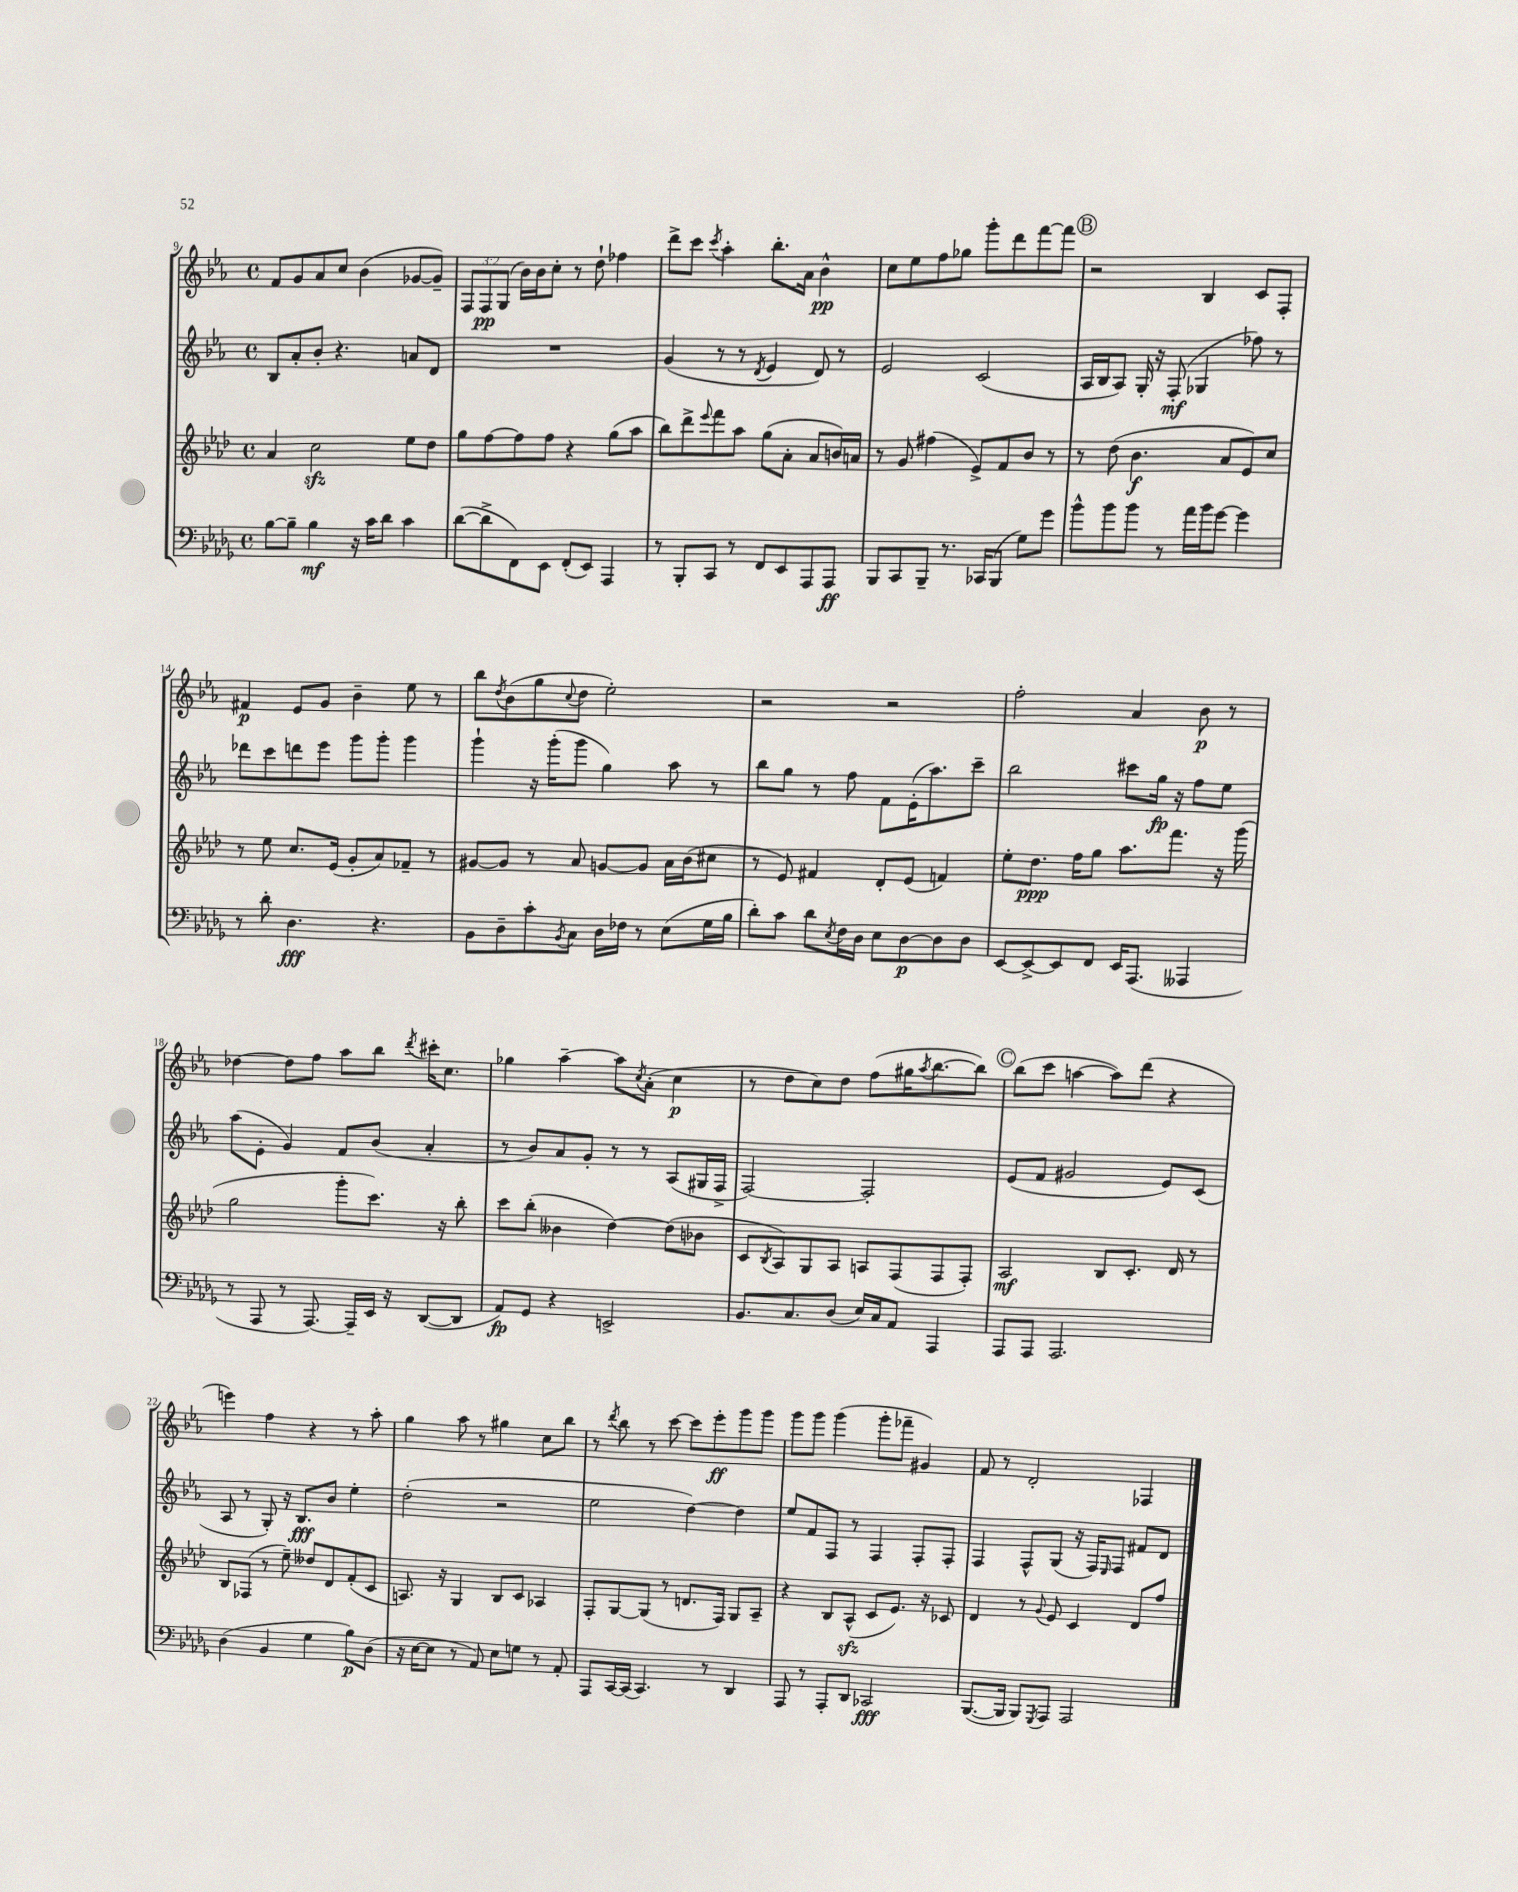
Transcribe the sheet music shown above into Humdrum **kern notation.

**kern	**kern	**kern	**kern
*staff4	*staff3	*staff2	*staff1
*clefF4	*clefG2	*clefG2	*clefG2
*k[b-e-a-d-g-]	*k[b-e-a-d-]	*k[b-e-a-]	*k[b-e-a-]
*M4/4	*M4/4	*M4/4	*M4/4
*met(c)	*met(c)	*met(c)	*met(c)
[8B-	4a-	8B-	8f
8B-~]	.	8a-'	8g
4B-	2cc	8b-'	8a-
.	.	4.r	8cc
16r	.	.	(4b-
16c	.	.	.
8d-	.	.	.
4c	8ee-	8a	[8g-
.	8dd-	8d	8g-~])
=	=	=	=
([8d-	8gg	1r	12F
.	.	.	12F
8d-^]	[8ff	.	.
.	.	.	(12G
8FF)	8ff]	.	16b-)
.	.	.	16b-
8EE-	8ff	.	8cc'
(8FF'	4r	.	8r
8EE-)	.	.	8dd`
4AAA-	(8gg	.	4ff-
.	8aa-	.	.
=	=	=	=
8r	8bb-)	(4g	8ddd^
8BBB-'	8ddd-^	.	8ccc
.	8qqeee-	.	8qccc
8CC	8fff	8r	4aa-'
8r	8aa-	8r	.
.	.	8qd	.
8FF	(8gg	4e-	8.bb-'
8EE-	8a-'	.	.
.	.	.	16a-
8AAA-	8a-	8d)	4b-^^
8AAA-	16b)	8r	.
.	16a	.	.
=	=	=	=
8BBB-	8r	2e-	8cc
8CC	8g	.	8ee-
8BBB-~	(4ff#	.	8ff
8.r	.	.	8gg-
.	8e-^)	(2c	8ggg'
16CC-	.	.	.
(8BBB-	8f	.	8ddd
8G-)	8b-	.	[8fff
8g-	8r	.	8fff]
=	=	=	=
8b-^^	8r	16A-	2r
.	.	16B-	.
8b-	(8dd-	8A-)	.
8b-	4.b-	16G'	.
.	.	16r	.
8r	.	(8F'	.
16a-	.	4G-	4B-
16b-	.	.	.
[8g-	8a-	.	.
4g-]	8e-)	8ff-)	8c
.	8cc	8r	8F'
=	=	=	=
8r	8r	8ddd-	4f#
8d-'	8ee-	8ccc	.
4.D-	8.cc	8ddd	8e-
.	.	8eee-	8g
.	(16e-	.	.
.	8g'	8ggg	4b-~
4.r	8a-)	8ggg'	.
.	8f-~	4ggg	8ee-
.	8r	.	8r
=	=	=	=
8BB-	[8g#	4ggg`	8bb-
.	.	.	8qdd
8D-~	8g#]	.	(8b-
8c'	8r	16r	8gg
.	.	(16ggg'	.
8qBB-	.	.	8qqcc
8C	8a-	8ggg	8dd
16D-	[8g	4gg)	2ee-')
16F-	.	.	.
8r	8g]	.	.
(8E-	16a-	8aa-	.
.	(16b-	.	.
16G-	8cc#	8r	.
16B-	.	.	.
=	=	=	=
8d-')	8r	8bb-	2r
8c	8e-)	8gg	.
8d-	4f#	8r	.
8qE-	.	.	.
16F	.	8ff	.
16D-	.	.	.
8E-	8d-'	8f	2r
[8D-	(8e-	(16e-'	.
.	.	8.aa-)	.
8D-]	4f)	.	.
8D-	.	8ccc~	.
=	=	=	=
[8EE-	8ee-'	2bb-	2ff'
8EE-^_	8.dd-	.	.
8EE-]	.	.	.
.	16ff	.	.
8FF	8gg	.	.
16EE-	8.aa-	8ccc#	4a-
(8.AAA-	.	.	.
.	.	16gg	.
.	8.fff	16r	.
4AAA--	.	8ff	8b-
.	16r	8ee-	8r
.	(16ggg	.	.
=	=	=	=
8r	2gg	(8aa-	[4dd-
8AAA-	.	8e-'	.
8r	.	4g)	8dd-]
[8.AAA-)	.	.	8ff
.	8ggg'	8f	8aa-
16AAA-~]	.	.	.
16EE-	8.ccc)	(8b-	8bb-
16r	.	.	.
.	.	.	8qddd
([8DD-	.	4a-'	16ccc#'
.	16r	.	8.cc
8DD-]	8bb-'	.	.
=	=	=	=
8AA-)	8ccc	8r	4gg-
8GG-	(8bb-'	8b-)	.
4r	4b--	8a-	[4aa-~
.	.	8g'	.
2EE^	[4dd-)	8r	8aa-]
.	.	.	8qcc
.	.	8r	(8a-'
.	(8dd-]	(8A-	4cc
.	8b-	16G#	.
.	.	16F^	.
=	=	=	=
8.BB-	8c	[2F)	8r
.	8qB-	.	.
.	8A-)	.	8dd
8.C	.	.	.
.	8G	.	8cc)
(8D-	8A-	.	8dd
16E-)	8A	2F']	(8ff
16C	.	.	.
8AA-	(8F	.	16gg#
.	.	.	8qaa-
.	.	.	[8.bb-
4AAA-	8F	.	.
.	8F')	.	8bb-])
=	=	=	=
8AAA-	2A-	(8e-	(8bb-
8AAA-	.	8f	8ccc
2.AAA-	.	2g#	[4aa
.	8B-	.	8aa])
.	8.c'	.	(8ddd
.	.	8e-)	4r
.	16d-	.	.
.	8r	(8c	.
=	=	=	=
(4D-	8B-	8A-	4eee)
.	(8F-	8r	.
4BB-	8r	8G')	4ff
.	8ee-~)	16r	.
.	.	8.B-	.
4G-	8dd--	.	4r
.	8d-	8b-	.
8B-)	(8f'	4ee-'	8r
(8D-	8c	.	8aa-'
=	=	=	=
16r	8.A)	(2dd'	4gg
[16E-	.	.	.
8E-]	.	.	.
.	16r	.	.
8r	4G	.	8aa-
8AA-)	.	.	8r
8E-	8B-	2r	4gg#
8G	8c	.	.
8r	4A-	.	8cc
8AA-'	.	.	8bb-
=	=	=	=
8AAA-	8F'	2ee-	8r
.	.	.	8qddd
[16CC	[8G	.	8bb-
(16CC]	.	.	.
4.CC)	(8G]	.	8r
.	8r	.	[8ccc
.	8.d	[4dd)	8ccc]
8r	.	.	8eee-'
.	16F)	.	.
4DD-	8G	4dd]	8ggg
.	8A-~	.	8ggg
=	=	=	=
8AAA-	4r	8ee-	8ggg
8r	.	8f	8ggg
8AAA-'	8B-	8F	(4ggg
8DD-	(8A-^^	8r	.
2CC-	8c	4F	8ggg'
.	8.e-)	.	8fff-~
.	.	8F'	4g#)
.	16r	.	.
.	8c-	8F'	.
=	=	=	=
([8.BBB-	4d-	4F	8f
.	.	.	8r
16BBB-]	.	.	.
8BBB-)	8r	8F^^	2d'
8qGGG-	8qqg	.	.
8AAA-	8e-	(8G	.
2AAA-	4c	16r	.
.	.	16F)	.
.	.	16qqE-	.
.	.	8F	.
.	8d-	8f#	4F-
.	8ff	8d	.
==	==	==	==
*-	*-	*-	*-
